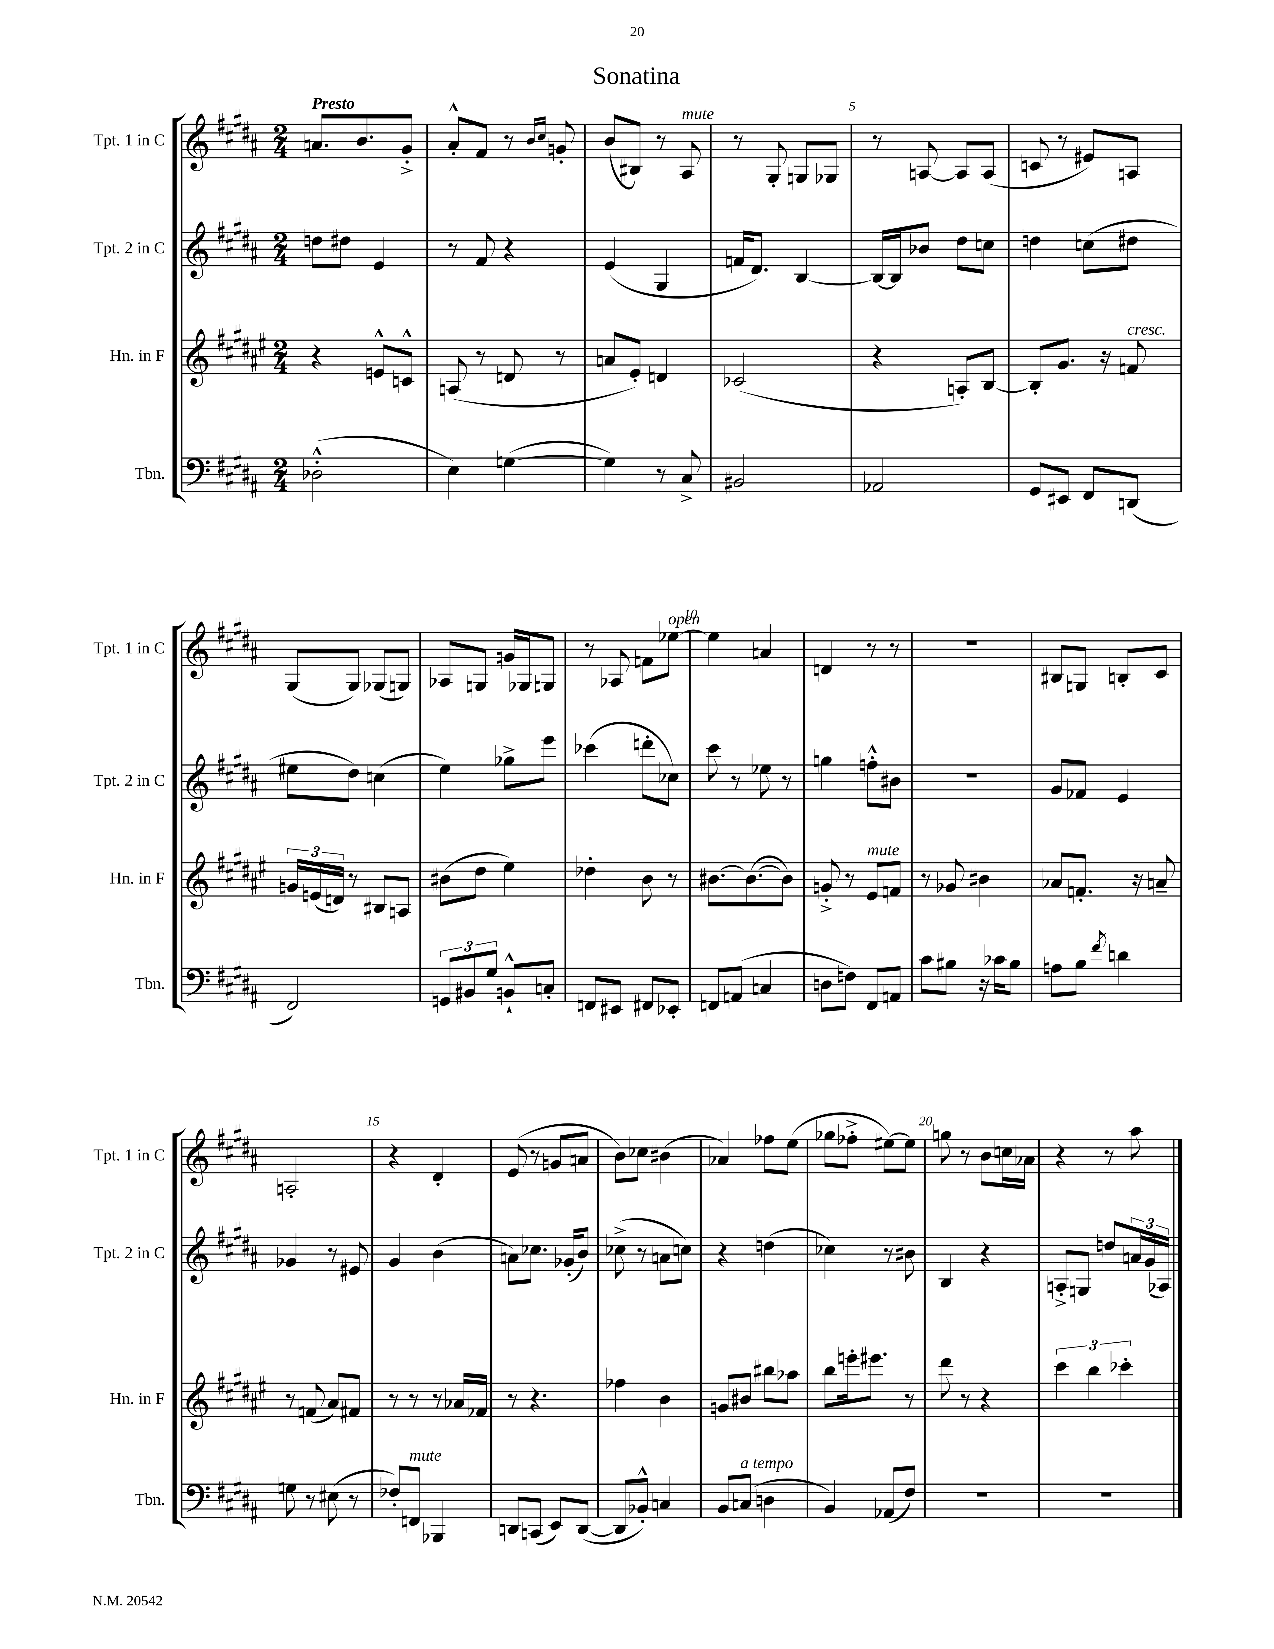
\header { title = "Sonatina" }
<<
\new StaffGroup <<
\new Staff = "s0" \with { instrumentName = "Tpt. 1 in C" shortInstrumentName = "Tpt. 1 in C" } {
    \clef treble \key b \major \numericTimeSignature \time 2/4 \tempo "Presto"
    a'8. b'8. gis'8-.-> |
    ais'8-.-^ fis'8 r8 \grace { b'16 cis''16 } g'8-. |
    b'8( bis8) r8 ais8^\markup { \italic "mute" } |
    r8 gis8-. g8 ges8 |
    r8 a8~ a8 a8( |
    c'8 r8 eis'8) a8 |
    gis8( gis8) ges8( g8) |
    aes8 g8 g'16 ges16 g8 |
    r8 aes8 f'8 ees''8~^\markup { \italic "open" } |
    ees''4 a'4 |
    d'4 r8 r8 |
    R2 |
    bis8 g8 b8-. cis'8 |
    a2-. |
    r4 dis'4-. |
    e'8( r8 g'8 a'8 |
    b'8) ces''8 bis'4( |
    aes'4) fes''8 e''8( |
    ges''8 fes''8-.-> eis''8~) eis''8 |
    g''8 r8 b'8 c''16 aes'16 |
    r4 r8 ais''8 \bar "|." |
}
\new Staff = "s1" \with { instrumentName = "Tpt. 2 in C" shortInstrumentName = "Tpt. 2 in C" } {
    \clef treble \key b \major \numericTimeSignature \time 2/4
    d''8 dis''8 e'4 |
    r8 fis'8 r4 |
    e'4( gis4 |
    f'16 dis'8.) b4~ |
    b16~ b16 bes'8 dis''8 c''8 |
    d''4 c''8( dis''8 |
    eis''8 dis''8) c''4( |
    e''4) ges''8-> e'''8 |
    ces'''4( d'''8-. ces''8) |
    cis'''8 r8 ees''8 r8 |
    g''4 f''8-.-^ bis'8 |
    R2 |
    gis'8 fes'8 e'4 |
    ges'4 r8 eis'8 |
    gis'4 b'4( |
    a'8) ces''8. ges'16-.( b'8) |
    ces''8->( r8 a'8 c''8) |
    r4 d''4( |
    ces''4) r8 bis'8 |
    b4 r4 |
    a8-.-> g8 d''8 \tuplet 3/2 { a'16 gis'16( aes16) } \bar "|." |
}
\new Staff = "s2" \with { instrumentName = "Hn. in F" shortInstrumentName = "Hn. in F" } {
    \clef treble \key fis \major \numericTimeSignature \time 2/4
    r4 e'8-^ c'8-^ |
    a8( r8 d'8 r8 |
    a'8 eis'8-.) d'4 |
    ces'2( |
    r4 a8-.) b8~ |
    b8-. gis'8. r16 f'8^\markup { \italic "cresc." } |
    \tuplet 3/2 { g'16 e'16( d'16) } r8 bis8 a8 |
    bis'8( dis''8 eis''4) |
    des''4-. b'8 r8 |
    bis'8.~ bis'8.~( bis'8) |
    g'8-.-> r8 eis'8^\markup { \italic "mute" } f'8 |
    r8 ges'8 bis'4 |
    aes'8 f'8.-. r16 a'8-- |
    r8 f'8( ais'8) fis'8 |
    r8 r8 r8 aes'16 fes'16 |
    r8 r4. |
    fes''4 b'4 |
    g'8 bis'8 bis''8 aes''8 |
    b''8 e'''16-. eis'''8. r8 |
    dis'''8 r8 r4 |
    \tuplet 3/2 { cis'''4 b''4 ces'''4-. } \bar "|." |
}
\new Staff = "s3" \with { instrumentName = "Tbn." shortInstrumentName = "Tbn." } {
    \clef bass \key b \major \numericTimeSignature \time 2/4
    des2-.-^( |
    e4) g4~( |
    g4) r8 cis8-> |
    bis,2 |
    aes,2 |
    gis,8 eis,8 fis,8 d,8( |
    fis,2) |
    \tuplet 3/2 { g,8 bis,8 gis8 } b,8-!-^ c8-. |
    f,8 eis,8 fis,8 ees,8-. |
    f,8 a,8( c4 |
    d8 f8) fis,8 a,8 |
    cis'8 bis8 r16 ces'16 bis8 |
    a8 b8 \acciaccatura { fis'8 } d'4 |
    g8 r8 eis8( r8 |
    fes8-.) f,8^\markup { \italic "mute" } bes,,4 |
    d,8 c,8( e,8) d,8~( |
    d,8 bes,8-.-^) c4 |
    b,8 c8^\markup { \italic "a tempo" }( d4 |
    b,4) aes,8( fis8) |
    R2 |
    R2 \bar "|." |
}
>>
>>
\layout { \context { \Score \override BarNumber.break-visibility = ##(#f #t #t) barNumberVisibility = #(every-nth-bar-number-visible 5) } }
